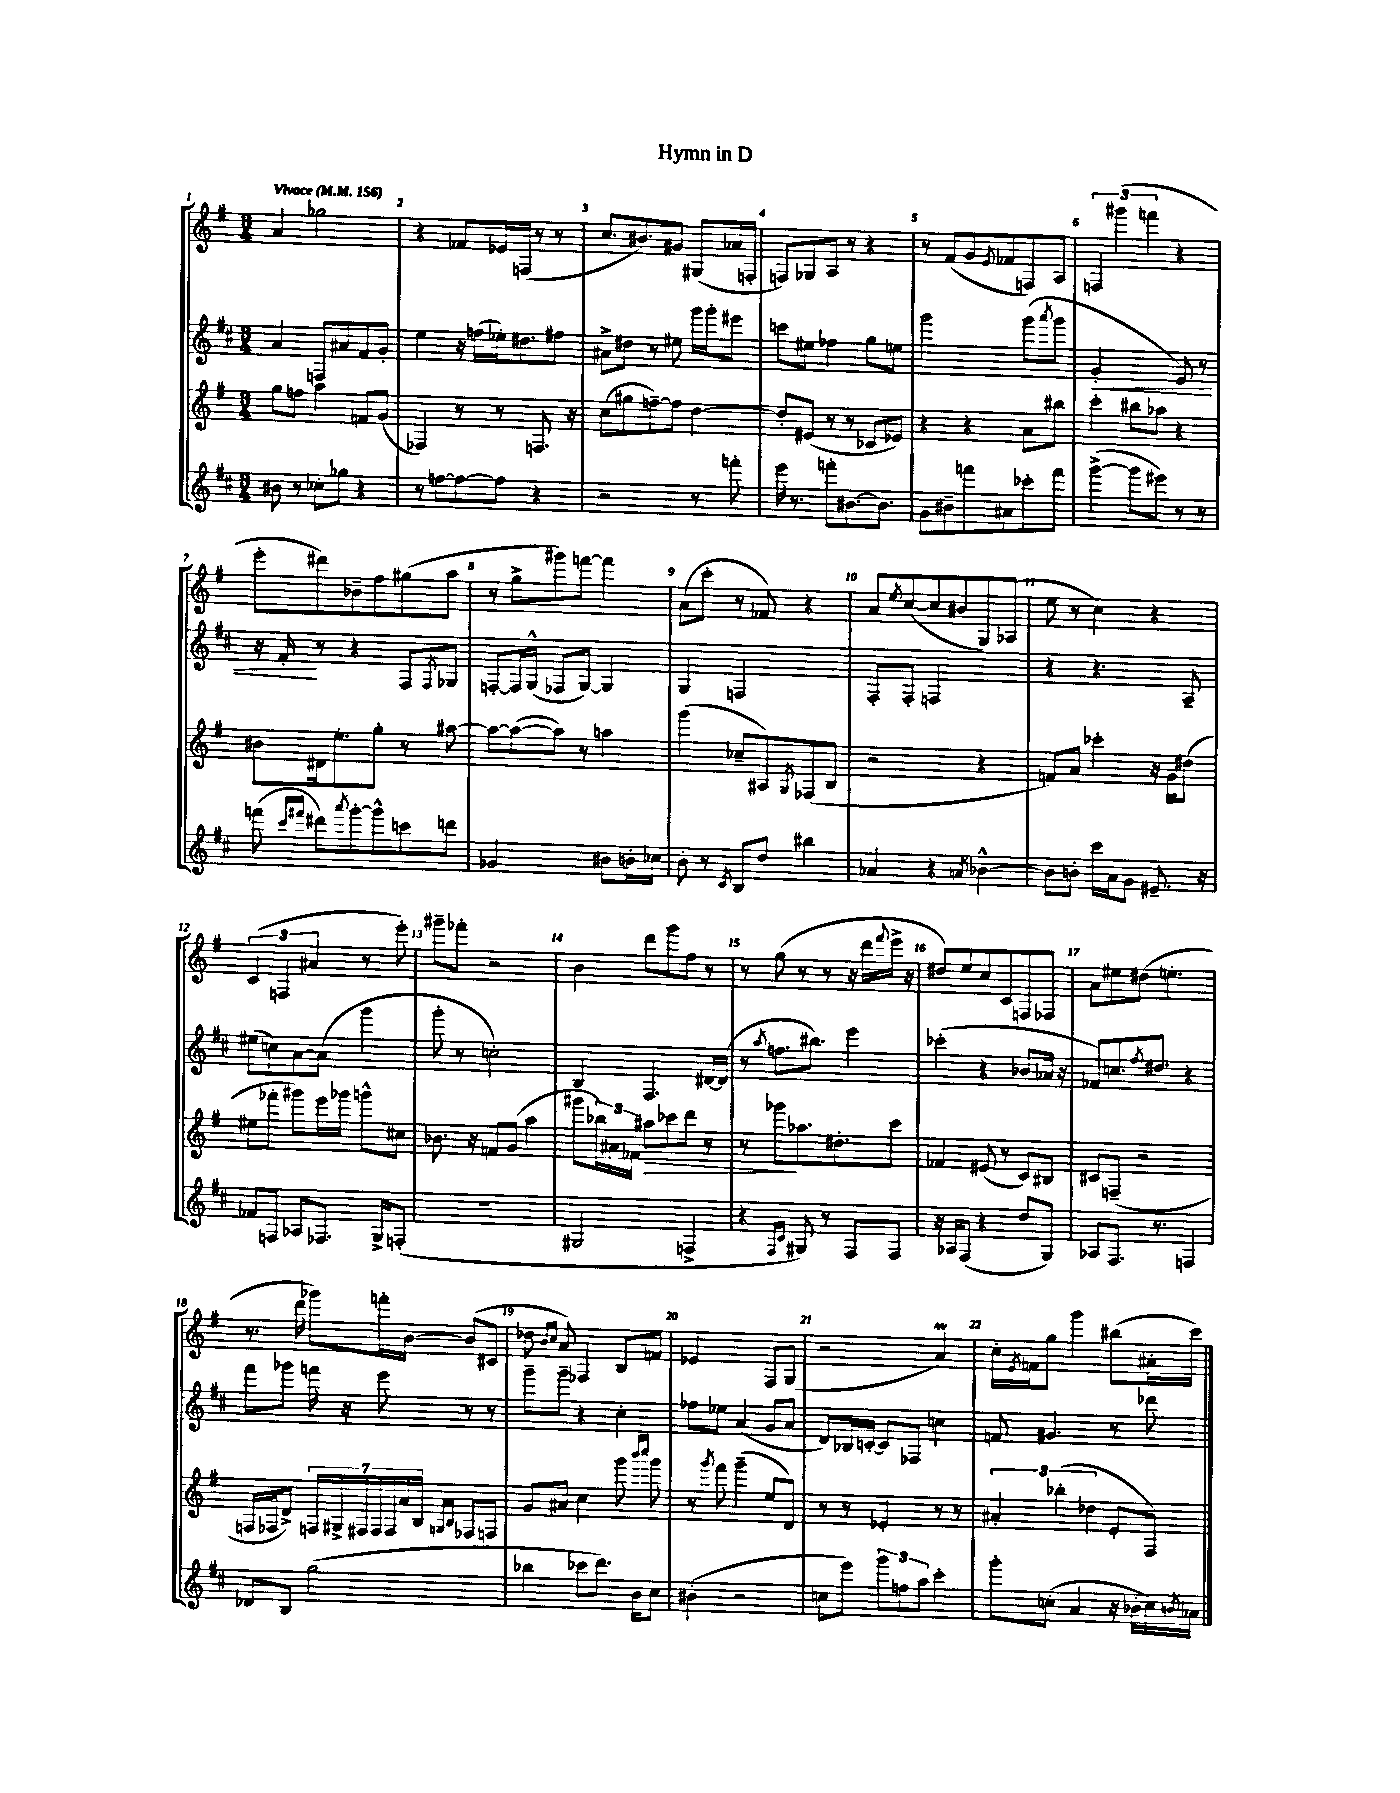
\header { title = "Hymn in D" }
<<
\new StaffGroup <<
\new Staff = "s0" {
    \clef treble \key g \major \numericTimeSignature \time 3/4 \tempo "Vivace" 4 = 156
    a'4 ges''2 |
    r4 fes'8 ees'16 f16( r8 r8 |
    c''8. bis'8.) gis'8 gis8( aes'16 f16-. |
    f8) ges8 a8 r8 r4 |
    r8 fis'8( g'8 \acciaccatura { e'8 } fes'8 f8) a8 |
    \tuplet 3/2 { f4 gis'''4( f'''4 } r4 |
    e'''8-. dis'''8) bes'8-- fis''8 gis''8( a''8 |
    r8 g''8-> gis'''8) f'''8~ f'''4 |
    a'8( c'''8-. r8 fes'8) r4 |
    a'8 \acciaccatura { e''8 } c''8~( c''8 bis'8 g8) aes8( |
    e''8 r8 c''4) r4 |
    \tuplet 3/2 { c'4( f4 ais'4 } r8 e'''8-.) |
    gis'''8-- fes'''8-. r2 |
    b'4 d'''8 g'''8 fis''8 r8 |
    r8 g''8( r8 r8 r16 d'''16 \appoggiatura { fis'''8 } e'''16-> r16 |
    dis''8) e''8 c''8 c'8 f8 fes8 |
    a'8 eis''8 dis''8( e''4.-. |
    r8. d'''16 ges'''8) f'''16-. b'16~ b'8( cis'8 |
    des''8 \grace { b'16 c''16 } a'8) fes4 b8 f'8 |
    ees'2 fis8 g8( |
    r2 a'4\prall) |
    c''16-. \acciaccatura { e'8 } f'16 g''8 g'''4 bis''8( ais'16-. c'''16) \bar "|." |
}
\new Staff = "s1" {
    \clef treble \key d \major \numericTimeSignature \time 3/4
    a'4 f8 ais'8 fis'8 g'8-. |
    e''4 r16 f''16( ees''16-.) dis''8. fis''8 |
    ais'8-> dis''8 r8 eis''8 g'''16 g'''16-. eis'''8 |
    c'''8 eis''8 fes''4 g''8 e''8 |
    g'''2 g'''8( \acciaccatura { a'''8 } g'''8 |
    g'2-.\< e'8) r8 |
    r16 fis'16-.\! r8 r4 fis8 \acciaccatura { fis8 } ges8 |
    f8~-. f16 g16-^( fes8 g8~) g4 |
    g4 f2 |
    fis8-. fis8-. f2 |
    r4 r4. a8-- |
    eis''8( c''8) a'8~ a'8( g'''4 |
    g'''8-. r8 c''2-.) |
    b4 fis4. dis'16~ dis'16( |
    r8 \acciaccatura { a''8 } f''8. bis''8.) e'''4 |
    ces'''4-.( r4 bes'8 aes'16 r16 |
    fes'8) c''8. \acciaccatura { fis''8 } dis''8. r4 |
    fis'''8 ges'''8 f'''16 r16 e'''8 r8 r8 |
    g'''8-- g'''8-- r4 cis''4-. |
    fes''8 ees''8 a'4( g'8 a'8 |
    d'8) bes16 c'16~-. c'8 fes8 c''4 |
    f'8 gis'4. r8 des'''8 \bar "|." |
}
\new Staff = "s2" {
    \clef treble \key g \major \numericTimeSignature \time 3/4
    g''8 f''8 a''4 f'8 g'8( |
    fes4) r8 r8 f8. r16 |
    c''8( gis''8 f''8~--) f''8 d''4~ |
    d''8-. eis'8( r8 r8 ces'8 ees'8) |
    r4 r4 a'8 bis''8 |
    c'''4-. bis''8 aes''8 r4 |
    bis'8 dis'16 e''8.-. g''8-. r8 ais''8~ |
    ais''8~ ais''8~( ais''8) r8 a''4 |
    g'''4( ces''8-- ais8) \acciaccatura { g8 } fes8( b8 |
    r2 r4 |
    f'8) a'8 ces'''4-. r16 g'16 dis''8( |
    eis''8 fes'''8-. gis'''8) e'''16 ges'''16 g'''8-^ cis''8 |
    bes'8. r16 f'8 g'8( a''4 |
    gis'''8 \tuplet 3/2 { bes''16) ais'16 fes'16 } ais''8\> ces'''8 d'''8 r8 |
    r8 ges'''8\! aes''8. dis''8.-. c'''8 |
    fes'4 eis'8( r8 c'8) bis8 |
    cis'8 f8--( r2 |
    f16 fes16 d'8->) \tuplet 7/4 { f16 gis16-> fis16 fis16 fis16 a'16 b16 } \grace { g16 b16 } fes8 f8 |
    g'8 ais'8 c''4 g'''8 \grace { b'''16 c''''16 } g'''8 |
    r8 \acciaccatura { g'''8 } fis'''8 g'''4--( e''8 d'8) |
    r8 r8 ees'4-. r8 r8 |
    \tuplet 3/2 { ais'4-. bes''4-.( des''4 } e'8-. fis8) \bar "|." |
}
\new Staff = "s3" {
    \clef treble \key d \major \numericTimeSignature \time 3/4
    bis'8 r8 ces''8-. ges''8 r4 |
    r8 f''8~ f''8~ f''8 r4 |
    r2 r8 f'''8-. |
    e'''16 r8. f'''8-. bis'8.~ bis'8. |
    g'8 bis'8-- f'''8 ais'8 ces'''8-. f'''8 |
    g'''4~->( g'''8 eis'''8) r8 r8 |
    f'''8( \grace { cis'''16 fis'''16 } dis'''8) \acciaccatura { a'''8 } g'''8~-. g'''8-^ c'''8 d'''8 |
    ges'2 bis'8 b'16-. ces''16 |
    b'8-. r8 \acciaccatura { cis'8 } b8 d''8 bis''4 |
    aes'4 r4 \acciaccatura { a'8 } bes'4~-^ |
    bes'8 b'8-. cis'''16 a'16 g'8 eis'8.-- r16 |
    fes'8 f8 aes8 fes8. g16-> f8-.( |
    R2. |
    gis2 f4-> |
    r4 \grace { fis16 cis'16 } gis8) r8 fis8 fis8 |
    r16 aes16 fis8( r4 d''8 g8) |
    aes8 fis8. r8. f4 |
    des'8 b8 g''2( |
    bes''4 ces'''8 d'''8.) b'16 cis''8 |
    bis'4-.( r2 |
    c''8 e'''8) \tuplet 3/2 { g'''8 f''8 a''8 } cis'''4-. |
    g'''8-. c''8-.( a'4 r16 bes'16-. c''16) \acciaccatura { b'8 } aes'16 \bar "|." |
}
>>
>>
\layout { \context { \Score \override BarNumber.break-visibility = ##(#f #t #t) barNumberVisibility = #all-bar-numbers-visible } }
